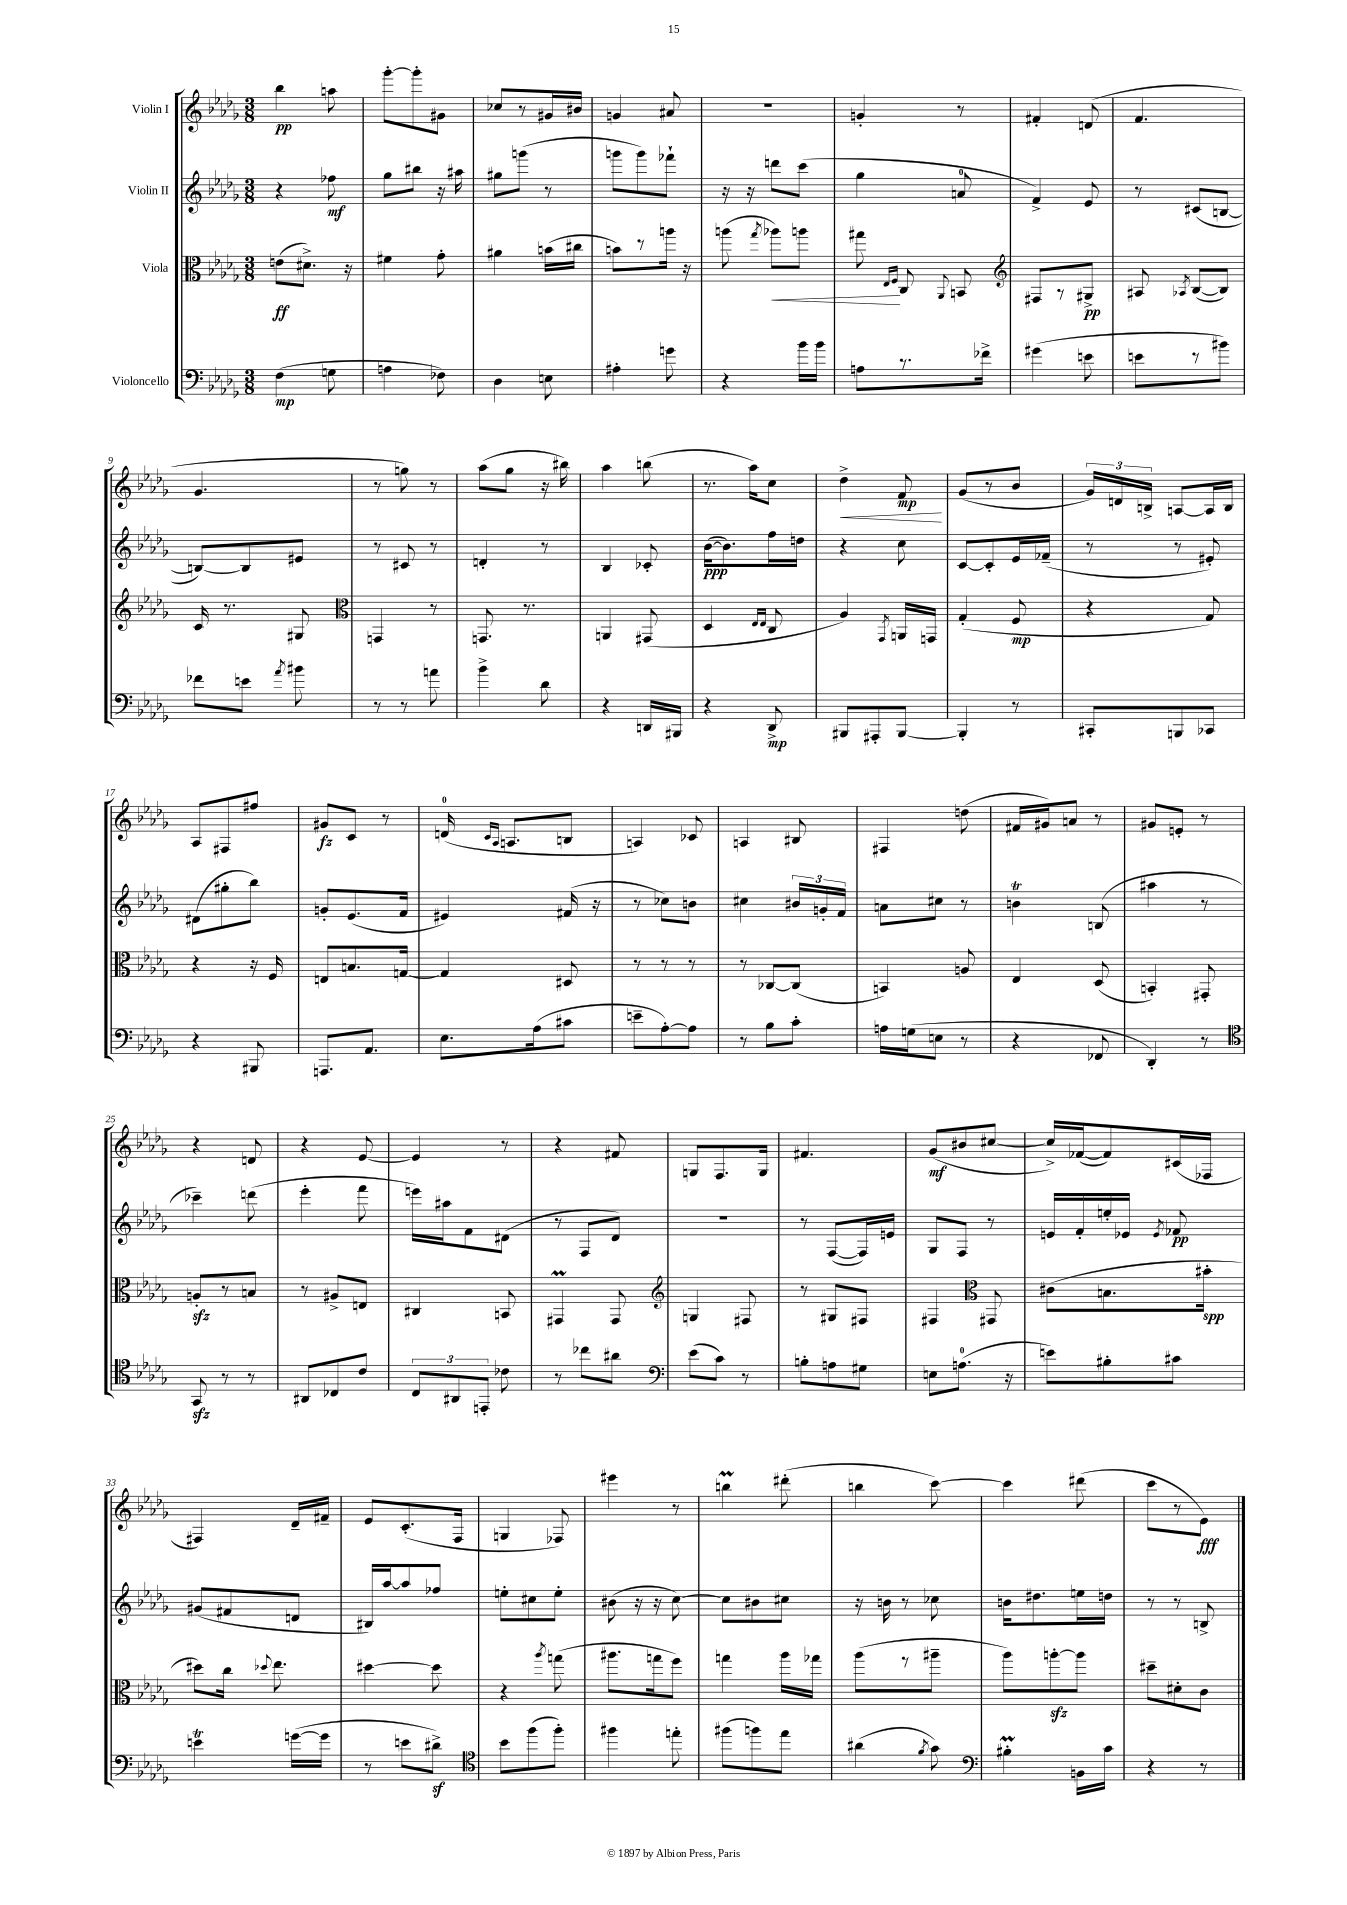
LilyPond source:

<<
\new StaffGroup <<
\new Staff = "s0" \with { instrumentName = "Violin I" } {
    \clef treble \key des \major \numericTimeSignature \time 3/8
    \autoBeamOff bes''4\pp a''8 |
    ges'''8[~-. ges'''8-. gis'8] |
    ces''8[ r8 gis'16 bis'16] |
    g'4 ais'8 |
    R4. |
    g'4-. r8 |
    fis'4-. d'8( |
    f'4. |
    ges'4. |
    r8 g''8) r8 |
    aes''8[( ges''8] r16 bis''16) |
    aes''4 b''8( |
    r8. aes''16[) c''8] |
    des''4->\< f'8\mp\! |
    ges'8[( r8 bes'8] |
    \tuplet 3/2 { ges'16[) d'16 b16]-> } a8[~ a16 b16] |
    aes8[ fis8 fis''8] |
    gis'8[\fz c'8] r8 |
    d'16-0( \grace { c'16[ aes16] } a8.[ b8] |
    a4) ces'8 |
    a4 bis8 |
    fis4 d''8( |
    fis'16[ gis'16) a'8] r8 |
    gis'8[ e'8]-. r8 |
    r4 d'8 |
    r4 ees'8~ |
    ees'4 r8 |
    r4 fis'8 |
    g8[ f8. g16] |
    fis'4. |
    ges'8[\mf( bis'8 cis''8]~ |
    cis''16[->) fes'16~( fes'8) cis'16( fes16] |
    fis4) des'16[-- fis'16]-- |
    ees'8[ c'8.-.( f16] |
    g4 fes8) |
    eis'''4 r8 |
    b''4\prall dis'''8-.( |
    b''4 c'''8~) |
    c'''4 dis'''8( |
    c'''8[ r8 ees'8]\fff) \bar "|." |
}
\new Staff = "s1" \with { instrumentName = "Violin II" } {
    \clef treble \key des \major \numericTimeSignature \time 3/8
    \autoBeamOff r4 fes''8\mf |
    ges''8[ bis''8] r16 ais''16 |
    gis''8[ g'''8]( r8 |
    g'''8[ g'''8) fes'''8]-! |
    r16 r16 d'''8[ c'''8]( |
    ges''4 a'8-0 |
    f'4->) ees'8 |
    r8 cis'8[( b8]~ |
    b8[~) b8 eis'8] |
    r8 cis'8 r8 |
    d'4-. r8 |
    bes4 ces'8-. |
    bes'16[~\ppp( bes'8.) f''16 d''16] |
    r4 c''8 |
    c'8[~ c'8-. ees'16 fes'16]--( |
    r8 r8 eis'8-.) |
    dis'8[( gis''8-. bes''8]) |
    g'8[-. ees'8.( f'16] |
    eis'4) fis'16( r16 |
    r8 ces''8[) b'8] |
    cis''4 \tuplet 3/2 { bis'16[ g'16-. f'16] } |
    a'8[ cis''8] r8 |
    b'4\trill b8( |
    ais''4 r8 |
    ces'''4--) d'''8( |
    ees'''4-. f'''8 |
    e'''16[) ais''16 f'8 dis'8]( |
    r8 f8[ des'8]) |
    R4. |
    r8 f8[~( f16) e'16] |
    ges8[ f8] r8 |
    e'16[ f'16-. e''16-. ees'16] \acciaccatura { ees'8 } fes'8\pp |
    gis'8[( fis'8 d'8] |
    bis16[) aes''16~ aes''8 fes''8] |
    e''8[-. cis''8 e''8]-. |
    bis'8( r16 r16 c''8~) |
    c''8[ bis'8 cis''8] |
    r16 b'16 r8 ces''8 |
    b'16[ dis''8. e''16 d''16] |
    r8 r8 b8-> \bar "|." |
}
\new Staff = "s2" \with { instrumentName = "Viola" } {
    \clef alto \key des \major \numericTimeSignature \time 3/8
    \autoBeamOff e'8[\ff( dis'8.]->) r16 |
    fis'4 ges'8-. |
    ais'4 b'16[( cis''16] |
    b'8[) r8 a''16] r16 |
    a''8( \acciaccatura { ges''8 } aes''8[\<) a''8] |
    gis''8\! \grace { ees16[ f16] } c8 \appoggiatura { aes,8 } b,8 |
    \clef treble fis8[ r8 gis8]->\pp |
    ais8 \acciaccatura { aes8 } bes8[~( bes8]) |
    c'16 r8. gis8 |
    \clef alto g,4 r8 |
    g,8. r8. |
    a,4 gis,8( |
    des4 \grace { ees16[ ees16] } c8 |
    aes4) \acciaccatura { ges,8 } a,16[ g,16] |
    ges4-.( f8\mp |
    r4 ges8) |
    r4 r16 f16 |
    e8[ b8. g16]~ |
    g4 dis8 |
    r8 r8 r8 |
    r8 ces8[~ ces8]( |
    b,4) a8 |
    ees4 des8( |
    b,4-.) gis,8-. |
    a8[-.\sfz r8 b8] |
    r8 ais8[-> e8] |
    cis4 b,8 |
    gis,4\prall gis,8 |
    \clef treble g4 fis8 |
    r8 gis8[ fis8] |
    fis4 \clef alto gis,8 |
    cis'8[( b8. bis'16]-.\spp |
    dis''8[) c''16] \appoggiatura { des''8 } ees''8. |
    dis''4~ dis''8 |
    r4 \acciaccatura { aes''8 } g''8( |
    ais''8.[ g''16 f''8]) |
    g''4 aes''16[ ges''16] |
    aes''8[( r8 ais''8]-- |
    aes''8[) a''8~-.\sfz a''8] |
    dis''8[-- dis'8-. c'8] \bar "|." |
}
\new Staff = "s3" \with { instrumentName = "Violoncello" } {
    \clef bass \key des \major \numericTimeSignature \time 3/8
    \autoBeamOff f4\mp( g8 |
    a4 fes8) |
    des4 e8 |
    ais4-. g'8 |
    r4 bes'16[ bes'16] |
    a8[ r8. fes'16]-> |
    gis'4( e'8 |
    e'8[ r8 bis'8]) |
    fes'8[ e'8] \acciaccatura { aes'8 } bis'8 |
    r8 r8 a'8 |
    bes'4-> des'8 |
    r4 d,16[ bis,,16] |
    r4 des,8->\mp |
    bis,,8[ ais,,8-. bis,,8]~ |
    bis,,4-. r8 |
    cis,8[-. b,,8 ces,8] |
    r4 bis,,8 |
    a,,8.[ aes,8.] |
    ees8.[ aes16( cis'8] |
    e'8[-- aes8~-.) aes8] |
    r8 bes8[ c'8]-. |
    a16[ g16( e8] r8 |
    r4 fes,8 |
    des,4-.) r8 |
    \clef tenor ges,8\sfz r8 r8 |
    ais,8[ ces8 c'8] |
    \tuplet 3/2 { c8[ ais,8 e,8]-. } ces'8 |
    r8 ces''8[ ais'8] |
    \clef bass ees'8[( c'8]) r8 |
    b8[-. a8 gis8] |
    e8[ a8.]-0( r16 |
    e'8[) bis8-. cis'8] |
    e'4\trill g'16[~( g'16] |
    r8 e'8[ dis'8]->\sf) |
    \clef tenor bes'8[ f''8( f''8]-.) |
    fis''4 e''8-. |
    fis''8[( f''8) ees''8] |
    ais'4( \acciaccatura { f'8 } ges'8) |
    \clef bass bis4-.\prall b,16[ c'16] |
    r4 r8 \bar "|." |
}
>>
>>
